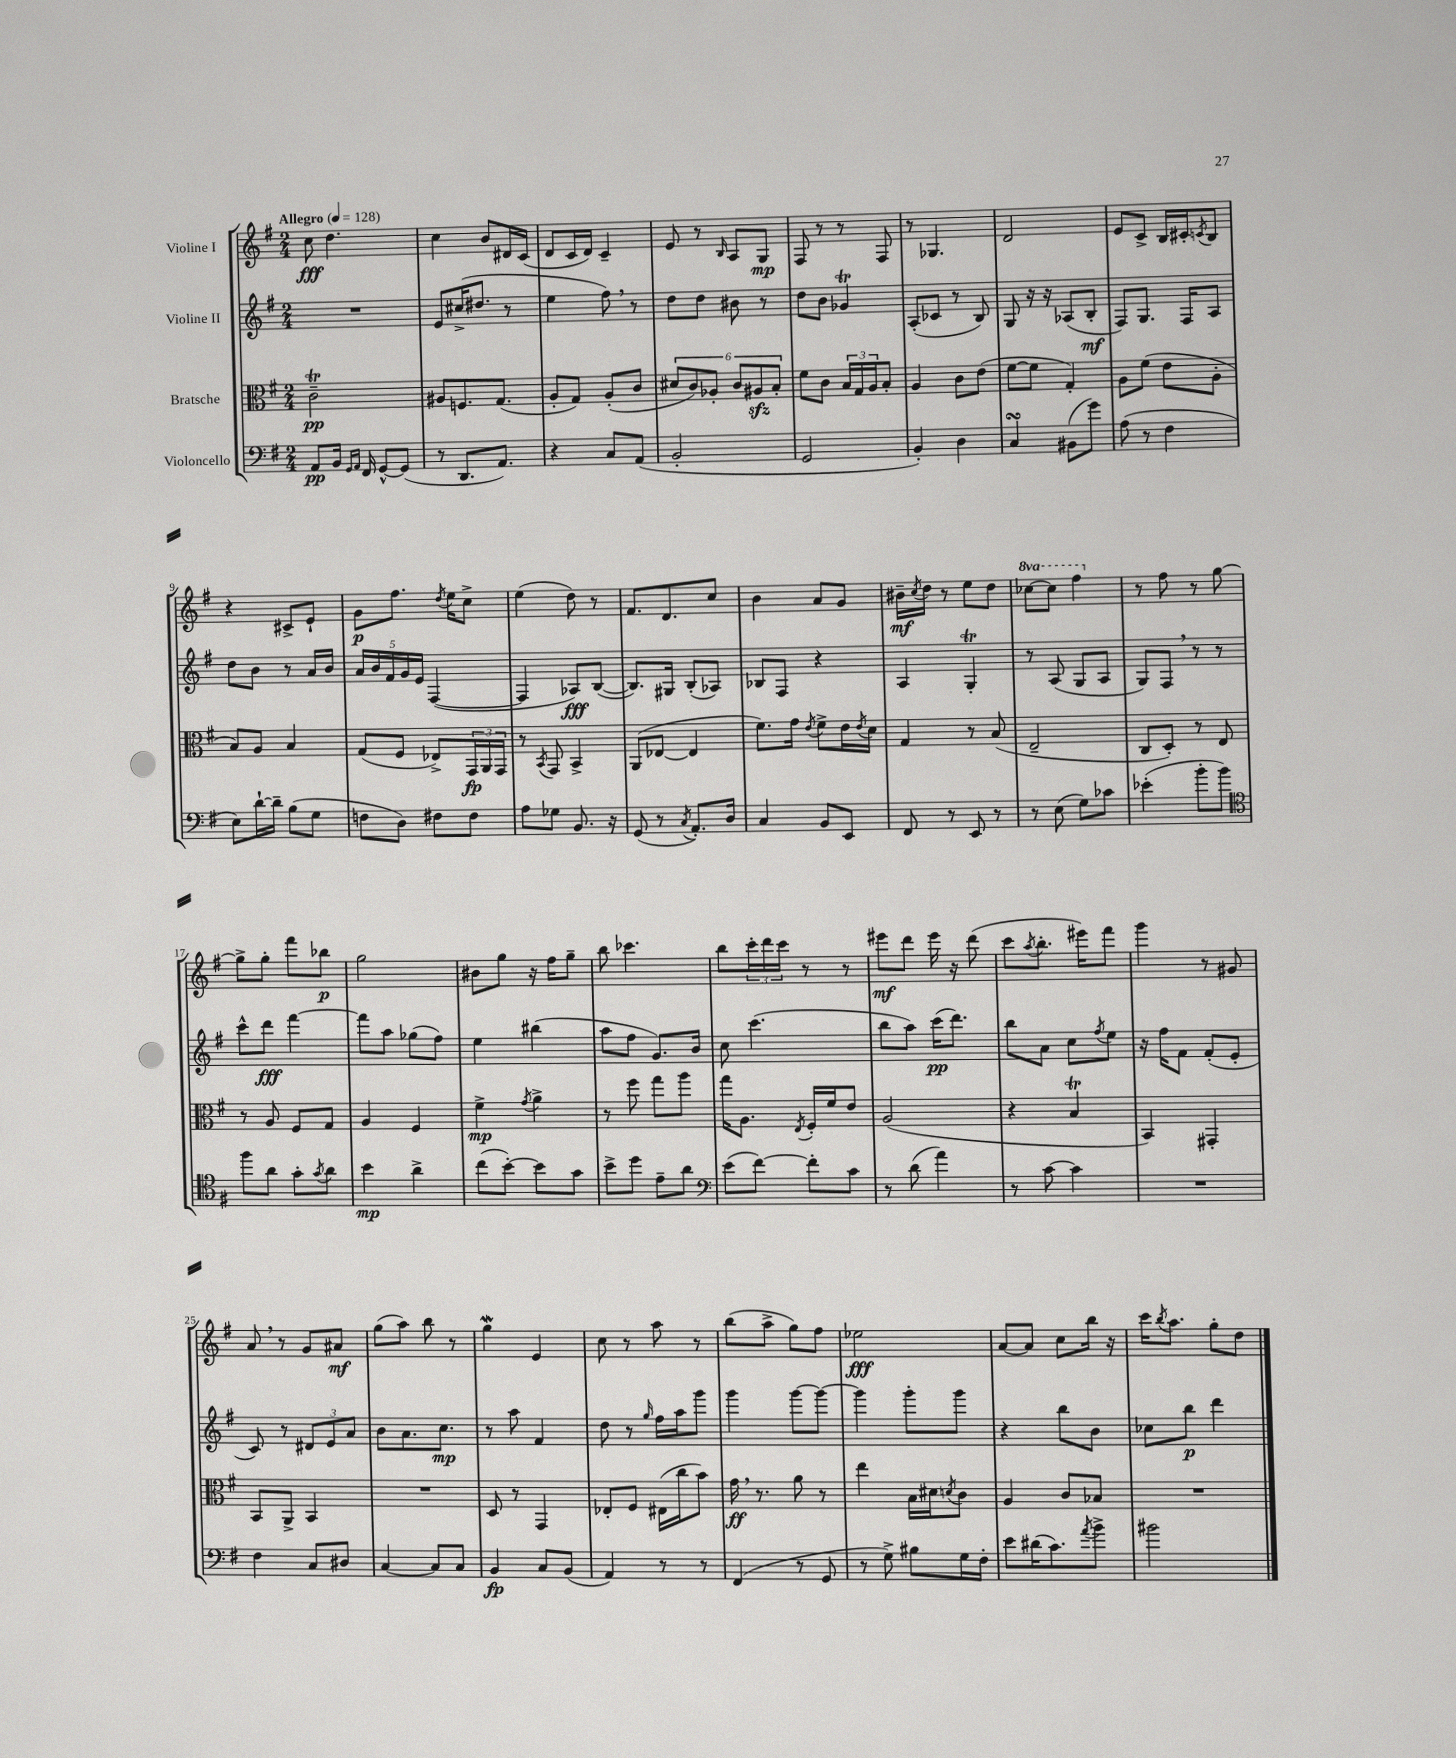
<<
\new StaffGroup <<
\new Staff = "s0" \with { instrumentName = "Violine I" } {
    \clef treble \key g \major \numericTimeSignature \time 2/4 \set Staff.ottavationMarkups = #ottavation-simple-ordinals \tempo "Allegro" 4 = 128
    c''8\fff d''4. |
    c''4 b'8 dis'16 c'16( |
    d'8 c'16 d'16) c'4-- |
    e'8 r8 \grace { b16 } a8 g8\mp |
    fis8 r8 r8 fis8 |
    r8 ges4. |
    d'2 |
    e'8 c'8-> b16 cis'16-. \acciaccatura { c'8 } b8 |
    r4 cis'8-> e'8-! |
    g'8\p fis''8. \acciaccatura { d''8 } e''16 c''8-> |
    e''4( d''8) r8 |
    fis'8. d'8. c''8 |
    b'4 a'8 g'8 |
    bis'16--\mf \acciaccatura { c''8 } d''16 r8 e''8 d''8 |
    \ottava #1 ces'''8~ ces'''8 fis'''4 \ottava #0 |
    r8 fis''8 r8 g''8~ |
    g''8-> g''8-. fis'''8 bes''8\p |
    g''2 |
    bis'8 g''8 r16 fis''16 g''8-- |
    b''8 ces'''4. |
    b''8 \tuplet 3/2 { c'''16-. d'''16 c'''16 } r8 r8 |
    eis'''8\mf d'''8 eis'''16 r16 d'''8( |
    c'''8 \acciaccatura { a''8 } b''8.-. eis'''16) fis'''8 |
    g'''4 r8 gis'8 |
    a'8 \breathe r8 g'8 ais'8\mf |
    g''8( a''8) b''8 r8 |
    g''4\mordent e'4 |
    c''8 r8 a''8 r8 |
    b''8( a''8-> g''8) fis''8 |
    ees''2\fff |
    a'8~ a'8 c''8 b''16 r16 |
    c'''16 \acciaccatura { b''8 } a''8. g''8-. d''8 \bar "|." |
}
\new Staff = "s1" \with { instrumentName = "Violine II" } {
    \clef treble \key g \major \numericTimeSignature \time 2/4
    R2 |
    e'8 cis''16->( dis''8. r8 |
    e''4 fis''8) \breathe r8 |
    d''8 d''8 bis'8 r8 |
    d''8 b'8 ges'4\trill |
    a8-.( ces'8 r8 b8) |
    g8 r16 r16 aes8( b8-.\mf |
    fis8) g8. fis16 a8 |
    d''8 b'8 r8 a'16 b'16 |
    \tuplet 5/4 { a'16 b'16 fis'16 g'16 e'16 } fis4~( |
    fis4 aes8\fff) b8~( |
    b8.) gis16 b8-.( aes8) |
    bes8 fis8 r4 |
    a4 g4-.\trill |
    r8 a8( g8 a8 |
    g8) fis8 \breathe r8 r8 |
    c'''8-^ d'''8\fff fis'''4~ |
    fis'''8 a''8 ges''8( fis''8) |
    e''4 bis''4( |
    a''8 fis''8 g'8.) b'16 |
    c''8 c'''4.( |
    b''8 a''8) c'''16\pp( d'''8.) |
    b''8 a'8 c''8 \acciaccatura { fis''8 } e''8 |
    r16 fis''16 fis'8 fis'8-.( e'8-. |
    c'8) r8 \tuplet 3/2 { dis'8 e'8 a'8 } |
    b'8 a'8. c''8.\mp |
    r8 a''8 fis'4 |
    d''8 r8 \grace { g''16 } fis''16 a''16 g'''8 |
    g'''4 g'''8~ g'''8~ |
    g'''4 g'''8-. g'''8 |
    r4 b''8 b'8 |
    ces''8 b''8\p d'''4 \bar "|." |
}
\new Staff = "s2" \with { instrumentName = "Bratsche" } {
    \clef alto \key g \major \numericTimeSignature \time 2/4
    c'2--\trill\pp |
    ais8 f8. g8.( |
    a8-. g8) a8-.( c'8 |
    \tuplet 6/4 { dis'8 c'8) aes8-. c'8 ais8\sfz b8-. } |
    fis'8 c'8 \tuplet 3/2 { b16 g16 a16 } b8-. |
    a4 c'8 e'8( |
    fis'8~ fis'8 g4-.) |
    a8 fis'8( e'8 a8-. |
    b8) a8 b4 |
    g8( fis8 ees8->) \tuplet 3/2 { g,16\fp a,16 g,16 } |
    r8 \acciaccatura { b,8 } g,8 b,4-> |
    a,8( ees8~ ees4 |
    fis'8.) g'16 \acciaccatura { e'8 } fis'8-> e'16 \acciaccatura { e'8 } d'16 |
    g4 r8 b8( |
    e2-- |
    c8 d8-.) r8 e8 |
    r8 a8 fis8 g8 |
    a4 fis4 |
    fis'4->\mp \acciaccatura { g'8 } a'4-> |
    r8 fis''8 g''8 a''8 |
    g''16 a8. \acciaccatura { e8 } fis16-. fis'16 e'8 |
    a2( |
    r4 b4\trill |
    b,4) gis,4-. |
    b,8 a,8-> b,4 |
    R2 |
    d8 r8 g,4 |
    ees8-. fis8 eis16( c''16 b'8) |
    g'16\ff \breathe r8. a'8 r8 |
    e''4 b16 dis'16 \acciaccatura { d'8 } c'8 |
    a4 c'8 bes8 |
    R2 \bar "|." |
}
\new Staff = "s3" \with { instrumentName = "Violoncello" } {
    \clef bass \key g \major \numericTimeSignature \time 2/4
    a,8\pp b,16 \grace { g,16 a,16 } fis,16 g,8~-^ g,8( |
    r8 d,8. a,8.) |
    r4 c8 a,8( |
    b,2-. |
    g,2 |
    b,4-.) d4 |
    c4\turn bis,8( g'8) |
    a8( r8 fis4 |
    e8) d'16~-! d'16-- b8( g8 |
    f8 d8) fis8 fis8 |
    a8 ges8 b,8. r16 |
    g,8( r8 \acciaccatura { c8 } a,8.-.) d16 |
    c4 b,8 e,8 |
    fis,8 r8 e,8 r8 |
    r8 e8( g8) ces'8 |
    ees'4-.( b'8-. b'8) |
    \clef tenor fis''8 a'8 g'8-. \acciaccatura { g'8 } a'8 |
    b'4\mp a'4-> |
    c''8( b'8~-.) b'8 g'8 |
    b'8-> d''8 e'8-- a'8 |
    \clef bass e'8( fis'8~) fis'8-. c'8 |
    r8 d'8( a'4) |
    r8 c'8~ c'4 |
    R2 |
    fis4 c8 dis8 |
    c4~ c8 c8 |
    b,4\fp c8 b,8( |
    a,4) r8 r8 |
    fis,4( r8 g,8 |
    r8 g8->) bis8 g16 fis16-. |
    e'8 dis'16( c'8.) \acciaccatura { a'8 } b'8-> |
    bis'2 \bar "|." |
}
>>
>>
